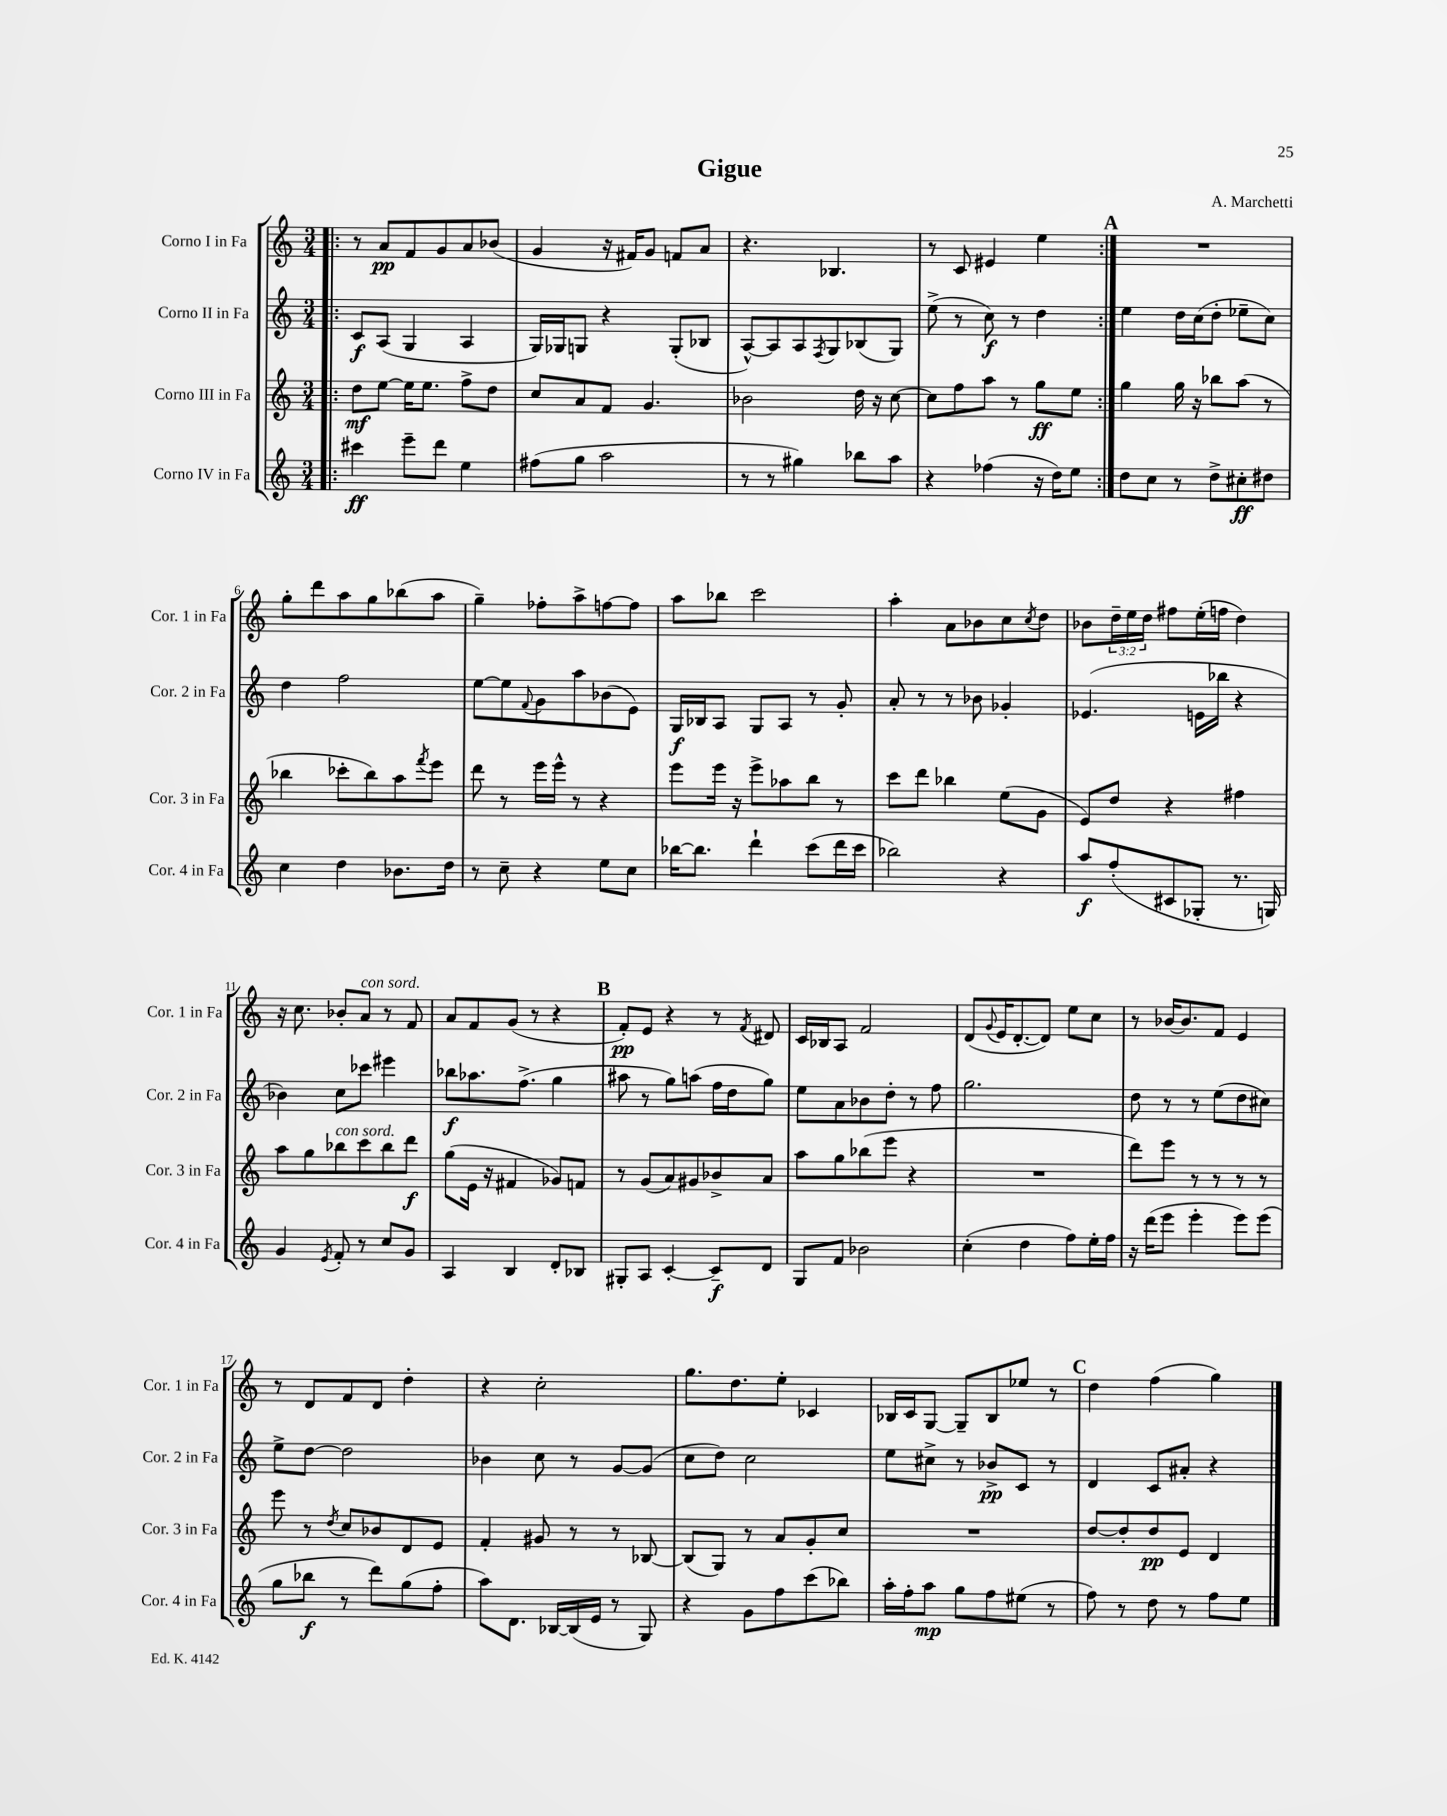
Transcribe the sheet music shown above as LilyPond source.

\header { title = "Gigue" composer = "A. Marchetti" }
<<
\new StaffGroup <<
\new Staff = "s0" \with { instrumentName = "Corno I in Fa" shortInstrumentName = "Cor. 1 in Fa" } {
    \clef treble \key c \major \numericTimeSignature \time 3/4 \override Staff.TupletNumber.text = #tuplet-number::calc-fraction-text
    \repeat volta 2 { \bar ".|:" r8 a'8\pp f'8 g'8 a'8 bes'8( |
    g'4 r16 fis'16) g'8 f'8 a'8 |
    r4. bes4. |
    r8 c'8 eis'4 e''4 | }
    \mark \markup { \bold "A" } R2. |
    g''8-. d'''8 a''8 g''8 bes''8( a''8 |
    g''4--) fes''8-. a''8-> f''8~ f''8 |
    a''8 bes''8 c'''2 |
    a''4-. a'8 bes'8 c''8 \acciaccatura { c''8 } d''8 |
    bes'8 \tuplet 3/2 { d''16-- e''16 d''16 } fis''8 e''16-.( f''16 d''4) |
    r16 c''8. bes'8-. a'8^\markup { \italic "con sord." } r8 f'8 |
    a'8 f'8 g'8( r8 r4 |
    \mark \markup { \bold "B" } f'8-.\pp) e'8 r4 r8 \acciaccatura { f'8 } dis'8 |
    c'16 bes16 a8 f'2 |
    d'8( \appoggiatura { g'8 } e'16 d'8.~-. d'8) e''8 c''8 |
    r8 bes'16~ bes'8. f'8 e'4 |
    r8 d'8 f'8 d'8 d''4-. |
    r4 c''2-. |
    g''8. d''8. e''8-. ces'4 |
    bes16 c'16 g8~ g8-- bes8 ees''8 r8 |
    \mark \markup { \bold "C" } d''4 f''4( g''4) \bar "|." |
}
\new Staff = "s1" \with { instrumentName = "Corno II in Fa" shortInstrumentName = "Cor. 2 in Fa" } {
    \clef treble \key c \major \numericTimeSignature \time 3/4
    \repeat volta 2 { \bar ".|:" c'8\f a8( g4 a4 |
    g16) ges16 g8 r4 g8-.( bes8 |
    a8~-^) a8 a8 \acciaccatura { f8 } g8 bes8( g8) |
    e''8->( r8 c''8\f) r8 d''4 | }
    \mark \markup { \bold "A" } e''4 d''16 c''16( d''8-. ees''8-- c''8) |
    d''4 f''2 |
    e''8~ e''8 \appoggiatura { f'8 } g'8 a''8 bes'8( e'8) |
    g16\f bes16 a8 g8 a8 r8 g'8-. |
    a'8-. r8 r8 bes'8 ges'4-. |
    ees'4.( e'16 bes''16 r4 |
    bes'4) c''8 ces'''8 eis'''4 |
    bes''8\f aes''8. f''8.->( g''4 |
    \mark \markup { \bold "B" } ais''8 r8 g''8) a''8( f''16 d''16 g''8) |
    e''8 a'8 bes'8 d''8-. r8 f''8 |
    g''2. |
    d''8 r8 r8 e''8( d''8 cis''8) |
    e''8-> d''8~ d''2 |
    bes'4 c''8 r8 g'8~ g'8( |
    c''8 d''8) c''2 |
    e''8 cis''8-> r8 bes'8->\pp c'8 r8 |
    \mark \markup { \bold "C" } d'4 c'8 ais'8-. r4 \bar "|." |
}
\new Staff = "s2" \with { instrumentName = "Corno III in Fa" shortInstrumentName = "Cor. 3 in Fa" } {
    \clef treble \key c \major \numericTimeSignature \time 3/4
    \repeat volta 2 { \bar ".|:" d''8\mf e''8~ e''16 e''8. f''8-> d''8 |
    c''8 a'8 f'8 g'4. |
    bes'2 d''16 r16 c''8~ |
    c''8 f''8 a''8 r8 g''8\ff e''8 | }
    \mark \markup { \bold "A" } g''4 g''16 r16 bes''8 a''8( r8 |
    bes''4 ces'''8-. bes''8) a''8 \acciaccatura { f'''8 } e'''8 |
    d'''8 r8 e'''16 e'''16-^ r8 r4 |
    e'''8 e'''16 r16 e'''8-> aes''8 b''8 r8 |
    c'''8 d'''8 bes''4 e''8( g'8 |
    e'8) d''8 r4 fis''4 |
    a''8 g''8 bes''8^\markup { \italic "con sord." } c'''8 bes''8 d'''8\f |
    g''8( e'16 r16 fis'4 ges'8) f'8 |
    \mark \markup { \bold "B" } r8 g'8( a'8) gis'8 bes'8-> a'8 |
    a''8 g''8 bes''8( e'''8 r4 |
    R2. |
    d'''8) e'''8 r8 r8 r8 r8 |
    e'''8 r8 \acciaccatura { d''8 } c''8 bes'8 d'8 e'8 |
    f'4-. gis'8 r8 r8 bes8~ |
    bes8( g8) r8 a'8 g'8-. c''8 |
    R2. |
    \mark \markup { \bold "C" } d''8~ d''8-. d''8\pp e'8 d'4 \bar "|." |
}
\new Staff = "s3" \with { instrumentName = "Corno IV in Fa" shortInstrumentName = "Cor. 4 in Fa" } {
    \clef treble \key c \major \numericTimeSignature \time 3/4
    \repeat volta 2 { \bar ".|:" cis'''4\ff e'''8-- d'''8 e''4 |
    fis''8( g''8 a''2 |
    r8 r8 gis''4) bes''8 a''8 |
    r4 fes''4( r16 d''16) e''8 | }
    \mark \markup { \bold "A" } d''8 c''8 r8 d''8-> cis''8-.\ff dis''8 |
    c''4 d''4 bes'8. d''16 |
    r8 c''8-- r4 e''8 c''8 |
    bes''16~ bes''8. d'''4-! c'''8( d'''16 c'''16 |
    bes''2) r4 |
    a''8\f f''8-.( cis'8 ges8-. r8. g16) |
    g'4 \acciaccatura { e'8 } f'8-. r8 c''8 g'8 |
    a4 b4 d'8-. bes8 |
    \mark \markup { \bold "B" } gis8-. a8 c'4~-. c'8--\f d'8 |
    g8 f'8 bes'2 |
    c''4-.( d''4 f''8) e''16-. f''16 |
    r16 d'''16( e'''8 e'''4-. e'''8) e'''8( |
    g''8 bes''8\f r8 d'''8) g''8( f''8-. |
    a''8) d'8. bes16~ bes16( e'16 r8 g8) |
    r4 g'8 f''8 c'''8( bes''8) |
    a''16-. f''16-. a''8\mp g''8 f''8 eis''8( r8 |
    \mark \markup { \bold "C" } f''8) r8 d''8 r8 f''8 e''8 \bar "|." |
}
>>
>>
